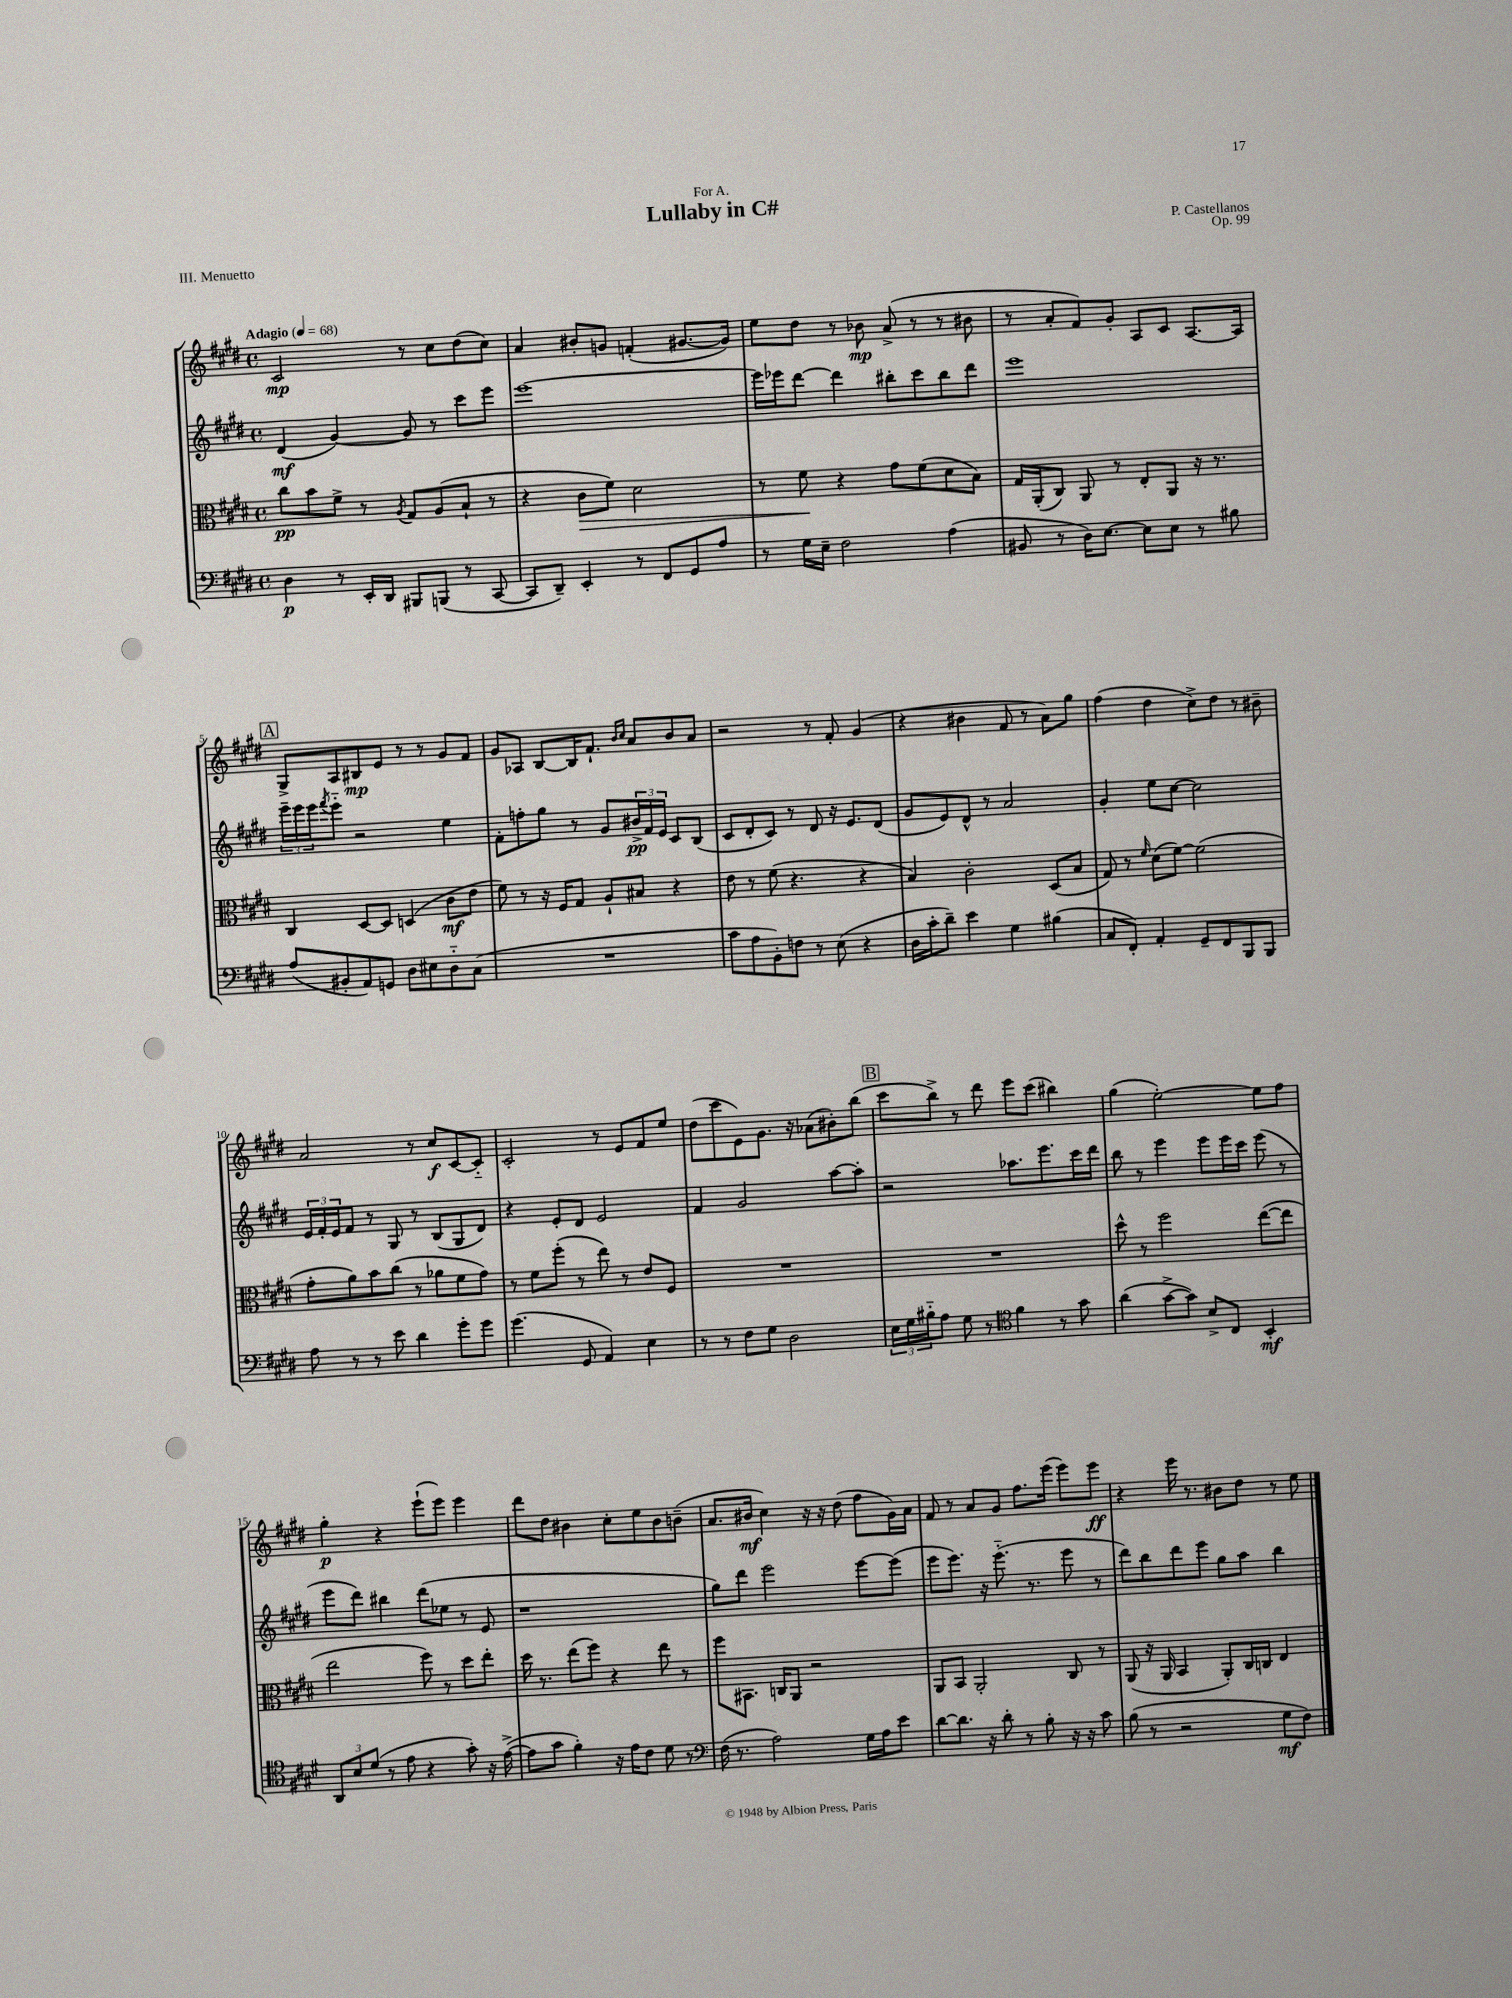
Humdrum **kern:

**kern	**kern	**kern	**kern
*staff4	*staff3	*staff2	*staff1
*clefF4	*clefC3	*clefG2	*clefG2
*k[f#c#g#d#]	*k[f#c#g#d#]	*k[f#c#g#d#]	*k[f#c#g#d#]
*M4/4	*M4/4	*M4/4	*M4/4
*met(c)	*met(c)	*met(c)	*met(c)
*MM68	*MM68	*MM68	*MM68
4D#\	8cc#\L	(4d#/	2c#/
.	8b\	.	.
8r	8f#^\J	[4g#/)	.
16EE'/LL	8r	.	.
16DD#/JJ	.	.	.
.	8qA/	.	.
8BBB#/L	8G#/L	8g#/]	8r
(8BBB/J	(8A/	8r	8cc#\L
8r	8B`/J	8ccc#\L	(8dd#\
[8CC#/	8r	8eee\J	8cc#\J)
=	=	=	=
8CC#/]L	4r	[1eee	4a/
8DD#~/J)	.	.	.
4EE'/	8c#\L	.	8b#'/L
.	8f#\J)	.	8g/J
8r	2d#\	.	(4f'/
8FF#/L	.	.	.
8GG#/	.	.	[8.g#/L
8A/J	.	.	.
.	.	.	16g#/]Jk)
=	=	=	=
8r	8r	16eee\]LL	8ee\L
.	.	16eee-\J	.
16G#\LL	8f#\	[8ddd#\J	8dd#\J
16E~\JJ	.	.	.
2F#\	4r	4ddd#\]	8r
.	.	.	8b-\
.	8g#\L	8bb#'\L	(8a^/
.	(8f#\	8ccc#\	8r
(4A\	8d#\	8bb#\	8r
.	8B\J)	8ddd#\J	8b#\
=	=	=	=
8BB#/	16G#/LL	1eee	8r
.	(16AA'/J	.	.
8r	8C#/J)	.	8a'/L
16D#\LK)	8AA/	.	8f#/)
[8.E\J	.	.	.
.	8r	.	8g#'/J
8E\]L	8E'/L	.	8A/L
8E\J	8AA/J	.	8c#/J
8r	16r	.	[8.A/L
.	8.r	.	.
8B#\	.	.	.
.	.	.	16A/]Jk
=	=	=	=
(8A/L	4C#/	24eee~\LL	8G#^/L
.	.	24eee\	.
.	.	24eee\J	.
.	.	8qfff#/	.
8BB#'/	.	8eee'~\J	8A/
8AA/)	[8D#/L	2r	8B#/
8GG/J	8D#/]J	.	8e/J
8D#\L	(4D/	.	8r
8E#\	.	.	8r
8D#'~\	8c#\L	4ee\	8g#/L
(8C#\J	8e\J	.	8f#/J
=	=	=	=
1r	8f#\)	8f#'\L	8g#/L
.	8r	8ff'\	8A-/J
.	16r	8gg#\J	[8B/L
.	16F#/LK	.	.
.	8G#/J	8r	16B/]K
.	.	.	8.f#`/J
.	8A`/L	8g#/L	.
.	.	.	16qqb/LL
.	.	.	16qqcc#/JJ
.	8B#/J	24b#^/L	8a/L
.	.	24f#/	.
.	.	24e/JJ	.
.	4r	8c#/L	8b/
.	.	(8B/J	8a/J
=	=	=	=
8c#\L	8e\	8c#/L	2r
8A\	8r	8d#'/	.
8BB'\)	(8f#\	8c#/J)	.
8F\J	4.r	8r	.
8r	.	8d#/	8r
(8E\	.	16r	8f#'/
.	.	8.e/L	.
4r	4r	.	(4g#/
.	.	(8d#/J	.
=	=	=	=
16D#\LL	4B/)	8g#/L	4r
16c#'\J	.	.	.
8d#~\J)	.	8e/)	.
4e\	2c#'\	8d#^^/J	4b#\
.	.	8r	.
4G#\	.	2a/	8f#/
.	.	.	8r
(4B#\	(8D#/L	.	8a\L)
.	8B/J	.	8gg#\J
=	=	=	=
8C#/L	8G#/)	4g#'/	(4ff#\
8FF#'/J)	8r	.	.
.	16qqf#/	.	.
4AA'/	(8d#\L	8ee\L	4dd#\
.	[8f#\J)	[8cc#\J	.
8GG#~/L	(2f#\]	2cc#\]	8cc#^\L)
8FF#/	.	.	8dd#\J
8BBB/	.	.	8r
8BBB/J	.	.	8b#~\
=	=	=	=
8A\	8g#'\L	24e/LL	2a/
.	.	24f#'/	.
.	.	24e/J	.
8r	8a\)	8f#/J	.
8r	8b\	8r	.
8e\	(8cc#\J	8G#/	.
4d#\	8r	8r	8r
.	8a-\L	(8B/L	8cc#/L
8g#'\L	8f#\	8G#/	[8c#/
8g#\J	8g#\J)	8d#/J)	8c#'~/]J
=	=	=	=
(4.g#\	8r	4r	2c#'/
.	8f#\L	.	.
.	(8ff#'\J	8e'/L	.
8GG#/	8r	8d#/J	.
4AA/)	8ee\)	2e/	8r
.	8r	.	8e/L
4E\	8e/L	.	8f#/
.	8F#/J	.	8ee/J
=	=	=	=
8r	1r	4f#/	(8dd#\L
8r	.	.	8ccc#\
8F#\L	.	2g#/	8e\)
8G#\J	.	.	8.g#\J
2D#\	.	.	.
.	.	.	16r
.	.	.	(8a-\L
.	.	[8aa\L	8b#'\)
.	.	8aa'\]J	(8bb\J
=	=	=	=
24E\LL	1r	2r	8ccc#\L
24G#\	.	.	.
24B#'~\J	.	.	.
8A\J	.	.	8bb^\J)
8G#\	.	.	8r
8r	.	.	8ddd#\
*clefC4	*	*	*
4f#\	.	8.aa-\L	8eee\L
.	.	.	(8ccc#\J
.	.	8.eee\	.
8r	.	.	4bb#\)
8g#\	.	16ccc#\L	.
.	.	16ddd#\JJ	.
=	=	=	=
(4a\	8dd#^^\	8bb\	(4gg#\
.	8r	8r	.
[8g#^\L	2ff#\	4eee\	[2ee'\)
8g#\]J)	.	.	.
8B^/L	.	8eee\L	.
8C#/J	.	16eee\L	.
.	.	16ccc#\JJ	.
4BB'/	([8ee\L	(8eee\	8ee\]L
.	8ee\]J	8r	8ff#\J
=	=	=	=
12AA/L	2ee\	8eee\L	4gg#'\
12B/	.	.	.
.	.	8ddd#\J)	.
(12d#/J	.	.	.
8r	.	4bb#\	4r
8e\	.	.	.
4r	8ff#\)	(8ddd#\L	(8eee`\L
.	8r	8ee-\J	8eee\J)
8g#'\)	8dd#\L	8r	4eee\
16r	8ee'\J	8e/	.
([16e^\	.	.	.
=	=	=	=
8e\]L	16dd#\	1r	8ddd#\L
.	8.r	.	.
8g#\J	.	.	8dd#\J
4f#'\)	(8ee\L	.	4b#\
.	8ff#\J)	.	.
16r	4r	.	8cc#'\L
16e\LK	.	.	.
8c#\J	.	.	8ee\
8d#\	8ee\	.	8b#\
8r	8r	.	(8b~\J
=	=	=	=
*clefF4	*	*	*
(16F#\	8ff#\L	8gg#\L)	8.a/L
8.r	.	.	.
.	8.BB#\J	8ddd#\J	.
.	.	.	16b#/Jk
2A\)	.	2eee\	4cc#\)
.	16C/LK	.	.
.	8AA/J	.	.
.	2r	.	16r
.	.	.	16r
.	.	.	(8dd#\
16G#\LL	.	[8eee\L	8ff#\L
16A\J	.	.	.
8e\J	.	(8eee\]J	16g#\L)
.	.	.	16a\JJ
=	=	=	=
[8d#\L	8AA/L	8eee\L	8f#/
8.d#\]J	8BB/J	8.eee\J)	8r
.	2AA'/	.	8a/L
16r	.	16r	.
8d#'\	.	(8.eee'~\	8g#/J
8r	.	.	8.ff#\L
.	.	8.r	.
8B'\	.	.	.
.	.	.	(16eee\Jk
16r	8C#/	8eee\	8eee\L)
16r	.	.	.
8c#\	8r	8r	8eee\J
=	=	=	=
(8B\	(8AA/	8ddd#\L)	4r
8r	16r	8bb\	.
.	16AA/	.	.
2r	4BB/	8ddd#\	16eee\
.	.	.	8.r
.	.	8eee\J	.
.	8AA'/L)	8gg#\L	8b#\L
.	16C#/L	8aa\J	8dd#\J
.	16C/JJ	.	.
8G#\L	4E/	4bb\	8r
8F#\J)	.	.	8ee\
==	==	==	==
*-	*-	*-	*-
